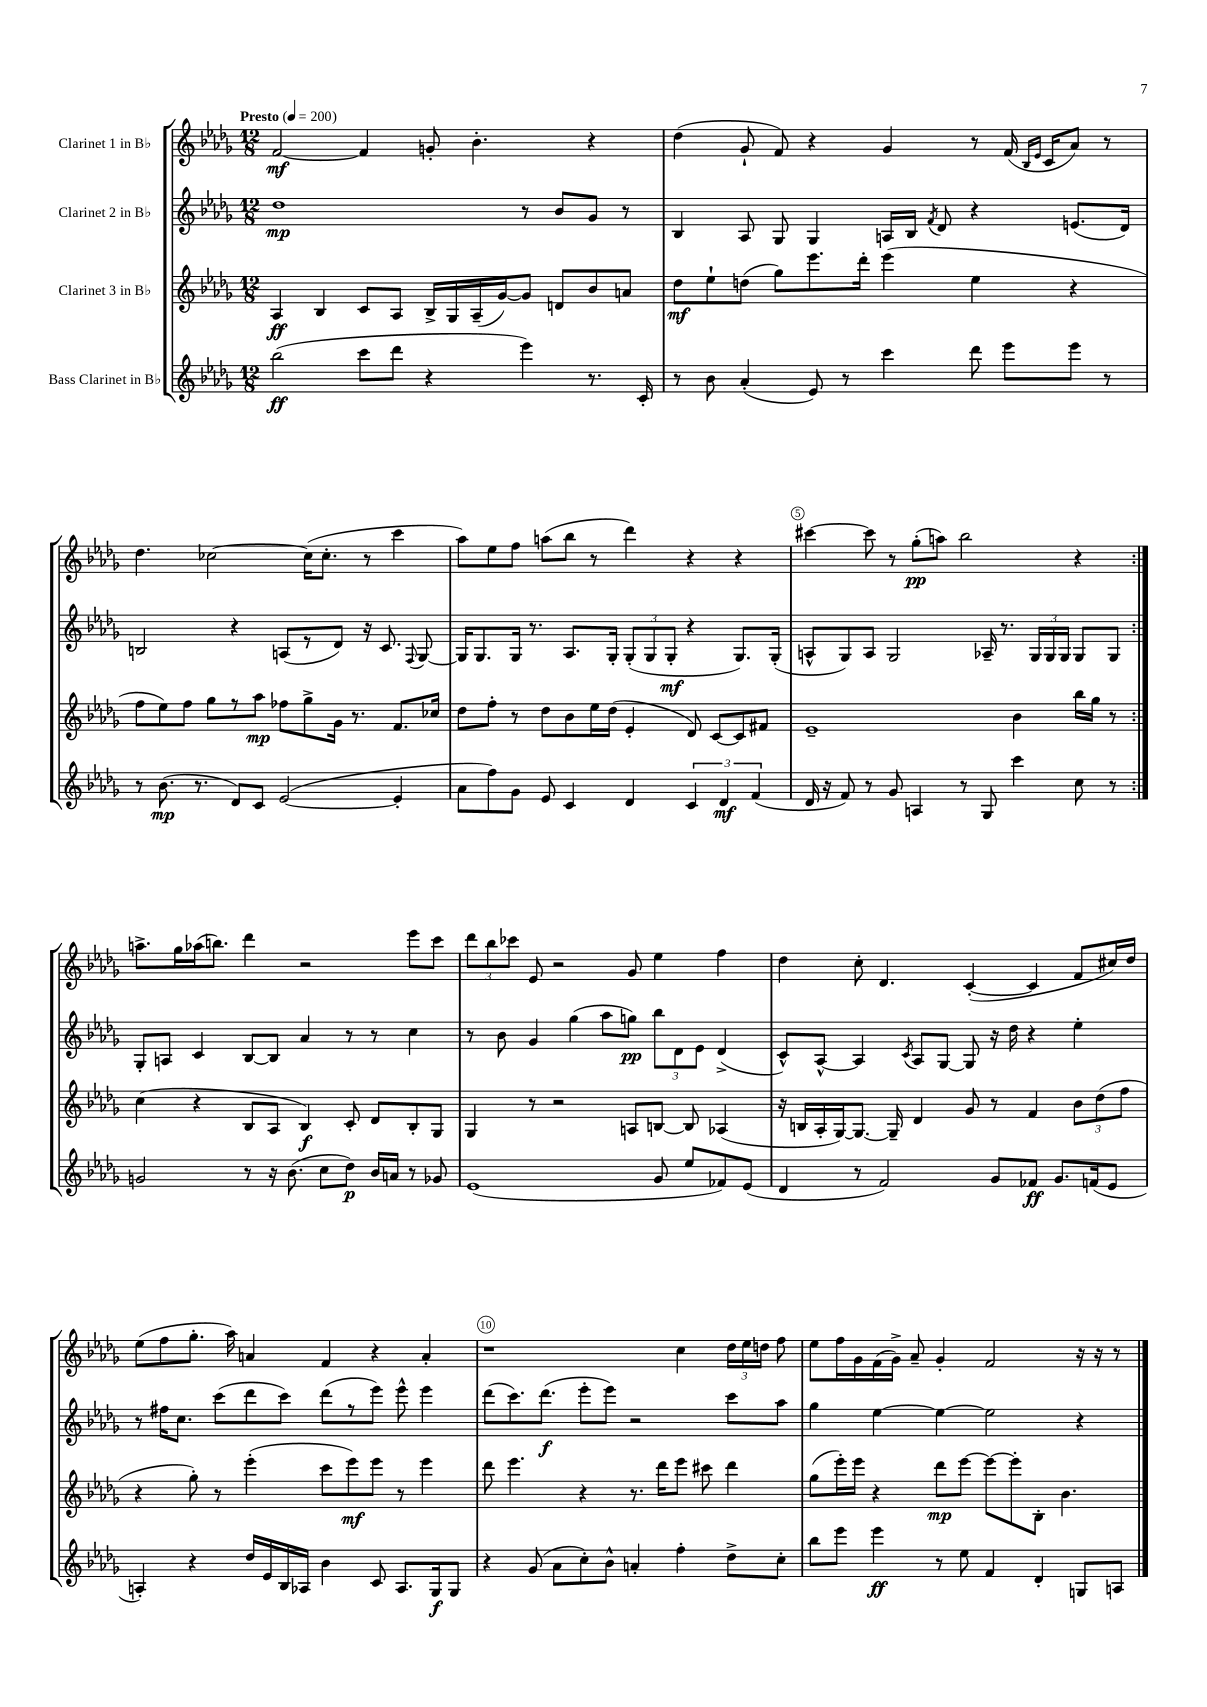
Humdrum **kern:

**kern	**kern	**kern	**kern
*staff4	*staff3	*staff2	*staff1
*clefG2	*clefG2	*clefG2	*clefG2
*k[b-e-a-d-g-]	*k[b-e-a-d-g-]	*k[b-e-a-d-g-]	*k[b-e-a-d-g-]
*M12/8	*M12/8	*M12/8	*M12/8
*MM200	*MM200	*MM200	*MM200
(2bb-\	4A-/	1dd-	[2f/
.	4B-/	.	.
8ccc\L	8c/L	.	4f/]
8ddd-\J	8A-/J	.	.
4r	16B-^/LL	.	8g'/
.	16G-/	.	.
.	(16A-~/	.	4.b-'\
.	[16g-/J)	.	.
4eee-\)	8g-/]J	8r	.
.	8d/L	8b-/L	.
8.r	8b-/	8g-/J	4r
.	8a/J	8r	.
16c'/	.	.	.
=	=	=	=
8r	8dd-\L	4B-/	(4dd-\
8b-\	8ee-`\	.	.
(4a-'/	(8dd\J	8A-/	8g-`/
.	8gg-\L)	8G-/	8f/)
8e-/)	8.eee-\	4G-/	4r
8r	.	.	.
.	16ddd-'\Jk	.	.
4ccc\	(4eee-\	16A/LL	4g-/
.	.	16B-/JJ	.
.	.	8qf/	.
.	.	8d-/	.
8ddd-\	4ee-\	4r	8r
8eee-\L	.	.	(16f/
.	.	.	16qqB-/LL
.	.	.	16qqe-/JJ
.	.	.	16c/LK
8eee-\J	4r	(8.e/L	8a-/J)
8r	.	.	8r
.	.	16d-/Jk)	.
=	=	=	=
8r	8ff\L	2B/	4.dd-\
(8.b-\	8ee-\)	.	.
.	8ff\J	.	.
8.r	.	.	.
.	8gg-\L	.	[2cc-\
8d-/L)	8r	4r	.
8c/J	8aa-\J	.	.
([2e-/	8ff-\L	(8A/L	.
.	8gg-^\	8r	(16cc-\]LK
.	.	.	8.cc-'\J
.	16g-\Jk	8d-/J)	.
.	8.r	.	.
.	.	16r	8r
.	.	8.c/	.
4e-'/]	8.f/L	.	4ccc\
.	.	8qqF/	.
.	.	[8G-/	.
.	16cc-/Jk	.	.
=	=	=	=
8a-\L	8dd-\L	16G-/]LK	8aa-\L)
.	.	8.G-/	.
8ff\)	8ff'\J	.	8ee-\
8g-\J	8r	16G-/Jk	8ff\J
.	.	8.r	.
8e-/	8dd-\L	.	(8aa\L
4c/	8b-\	8.A-/L	8bb-\J
.	16ee-\L	.	8r
.	(16dd-\JJ	16G-'/Jk	.
4d-/	4e-'/	(12G-'/L	4ddd-\)
.	.	12G-/	.
.	.	12G-'/J	.
6c/	8d-/)	4r	4r
.	[8c/L	.	.
6d-/	.	.	.
.	8c/]	8.G-/L)	4r
(6f/	.	.	.
.	8f#/J	.	.
.	.	(16G-'/Jk	.
=	=	=	=
16d-/	1e-~	8A^^/L	[4ccc#\
16r	.	.	.
8f/)	.	8G-/)	.
8r	.	8A/J	8ccc#\]
8g-/	.	2G-/	8r
4A/	.	.	(8gg-'\L
.	.	.	8aa\J)
8r	.	.	2bb-\
8G-/	.	16A-~/	.
.	.	8.r	.
4ccc\	4b-\	.	.
.	.	24G-/LL	.
.	.	24G-/	.
.	.	24G-/JJ	.
8cc\	16bb-\LL	8G-/L	4r
.	16gg-\JJ	.	.
8r	8r	8G-/J	.
=:|!	=:|!	=:|!	=:|!
2g/	(4cc\	8G-'/L	8.aa^\L
.	.	8A/J	.
.	.	.	16gg-\L
.	4r	4c/	(16aa-\J
.	.	.	8.bb\J)
8r	8B-/L	[8B-/L	4ddd-\
16r	8A-/J	8B-/]J	.
(8.b-\	.	.	.
.	4B-/)	4a-/	2r
8cc\L	.	.	.
8dd-\J)	8c'/	8r	.
16b-/LL	8d-/L	8r	.
16a/JJ	.	.	.
8r	8B-'/	4cc\	8eee-\L
8g-/	8G-/J	.	8ccc\J
=	=	=	=
(1e-	4G-/	8r	12ddd-\L
.	.	.	12bb-\
.	.	8b-\	.
.	.	.	12ccc-\J
.	8r	4g-/	8e-/
.	2r	.	2r
.	.	(4gg-\	.
.	.	8aa-\L	.
.	8A/L	8gg\J)	8g-/
8g-/	[8B/J	12bb-\L	4ee-\
.	.	12d-\	.
8ee-/L	8B/]	.	.
.	.	12e-\J	.
8f-/)	(4A-/	(4d-^/	4ff\
(8e-/J	.	.	.
=	=	=	=
4d-/	16r	8c^^/L)	4dd-\
.	16B/LL	.	.
.	16A-'/	[8A-^^/J	.
.	[16G-/J)	.	.
8r	8.G-/_J	4A-/]	8cc'\
2f/)	.	.	4.d-/
.	16G-~/]	.	.
.	.	8qc/	.
.	4d-/	8A-/L	.
.	.	[8G-/J	.
.	8g-/	8G-/]	([4c'/
8g-/L	8r	16r	.
.	.	16dd-\	.
8f-/J	4f/	4r	4c/]
8.g-/L	.	.	.
.	12b-\L	4ee-'\	8f/L
(16f/k	.	.	.
.	(12dd-\	.	.
8e-/J	.	.	16cc#/L)
.	12ff\J	.	.
.	.	.	16dd-/JJ
=	=	=	=
4A'/)	4r	8r	(8ee-\L
.	.	16ff#\LK	8ff\
.	.	8.cc\J	.
4r	8gg-'\)	.	8.gg-'\J
.	8r	(8ccc\L	.
.	.	.	16aa-\)
16dd-/LL	(4eee-'\	8ddd-\	4a/
16e-/	.	.	.
16B-/	.	8ccc\J)	.
16A-/JJ	.	.	.
4b-\	8ccc\L	(8ddd-\L	4f/
.	8eee-\)	8r	.
8c/	8eee-\J	8eee-\J)	4r
8.A-/L	8r	8eee-^^\	.
.	4eee-\	4eee-\	4a'/
16G-/k	.	.	.
8G-/J	.	.	.
=	=	=	=
4r	8ddd-\	(8ddd-\L	1r
.	4.eee-\	8.ccc\)	.
(8g-/	.	.	.
.	.	(8.ddd-\J	.
8a-\L	.	.	.
8cc'\)	4r	8eee-'\L	.
8b-^^\J	.	8eee-\J)	.
4a'/	8.r	2r	.
.	16ddd-\LK	.	.
4ff'\	8eee-\J	.	4cc\
.	8ccc#\	.	.
8dd-^\L	4ddd-\	8ccc\L	24dd-\LL
.	.	.	24ee-\
.	.	.	24dd\JJ
8cc'\J	.	8aa-\J	8ff\
=	=	=	=
8bb-\L	(8gg-\L	4gg-\	8ee-\L
8eee-\J	16eee-'\L)	.	16ff\L
.	16eee-\JJ	.	16g-\
4eee-\	4r	[4ee-\	(16f\
.	.	.	16g-^\JJ)
.	.	.	8a-~/
8r	8ddd-\L	4ee-\_	4g-'/
8ee-\	[8eee-\J	.	.
4f/	8eee-\_L	2ee-\]	2f/
.	8eee-'\]	.	.
4d-'/	8B-'\J	.	.
.	4.b-\	.	.
8G/L	.	4r	16r
.	.	.	16r
8A/J	.	.	8r
==	==	==	==
*-	*-	*-	*-
